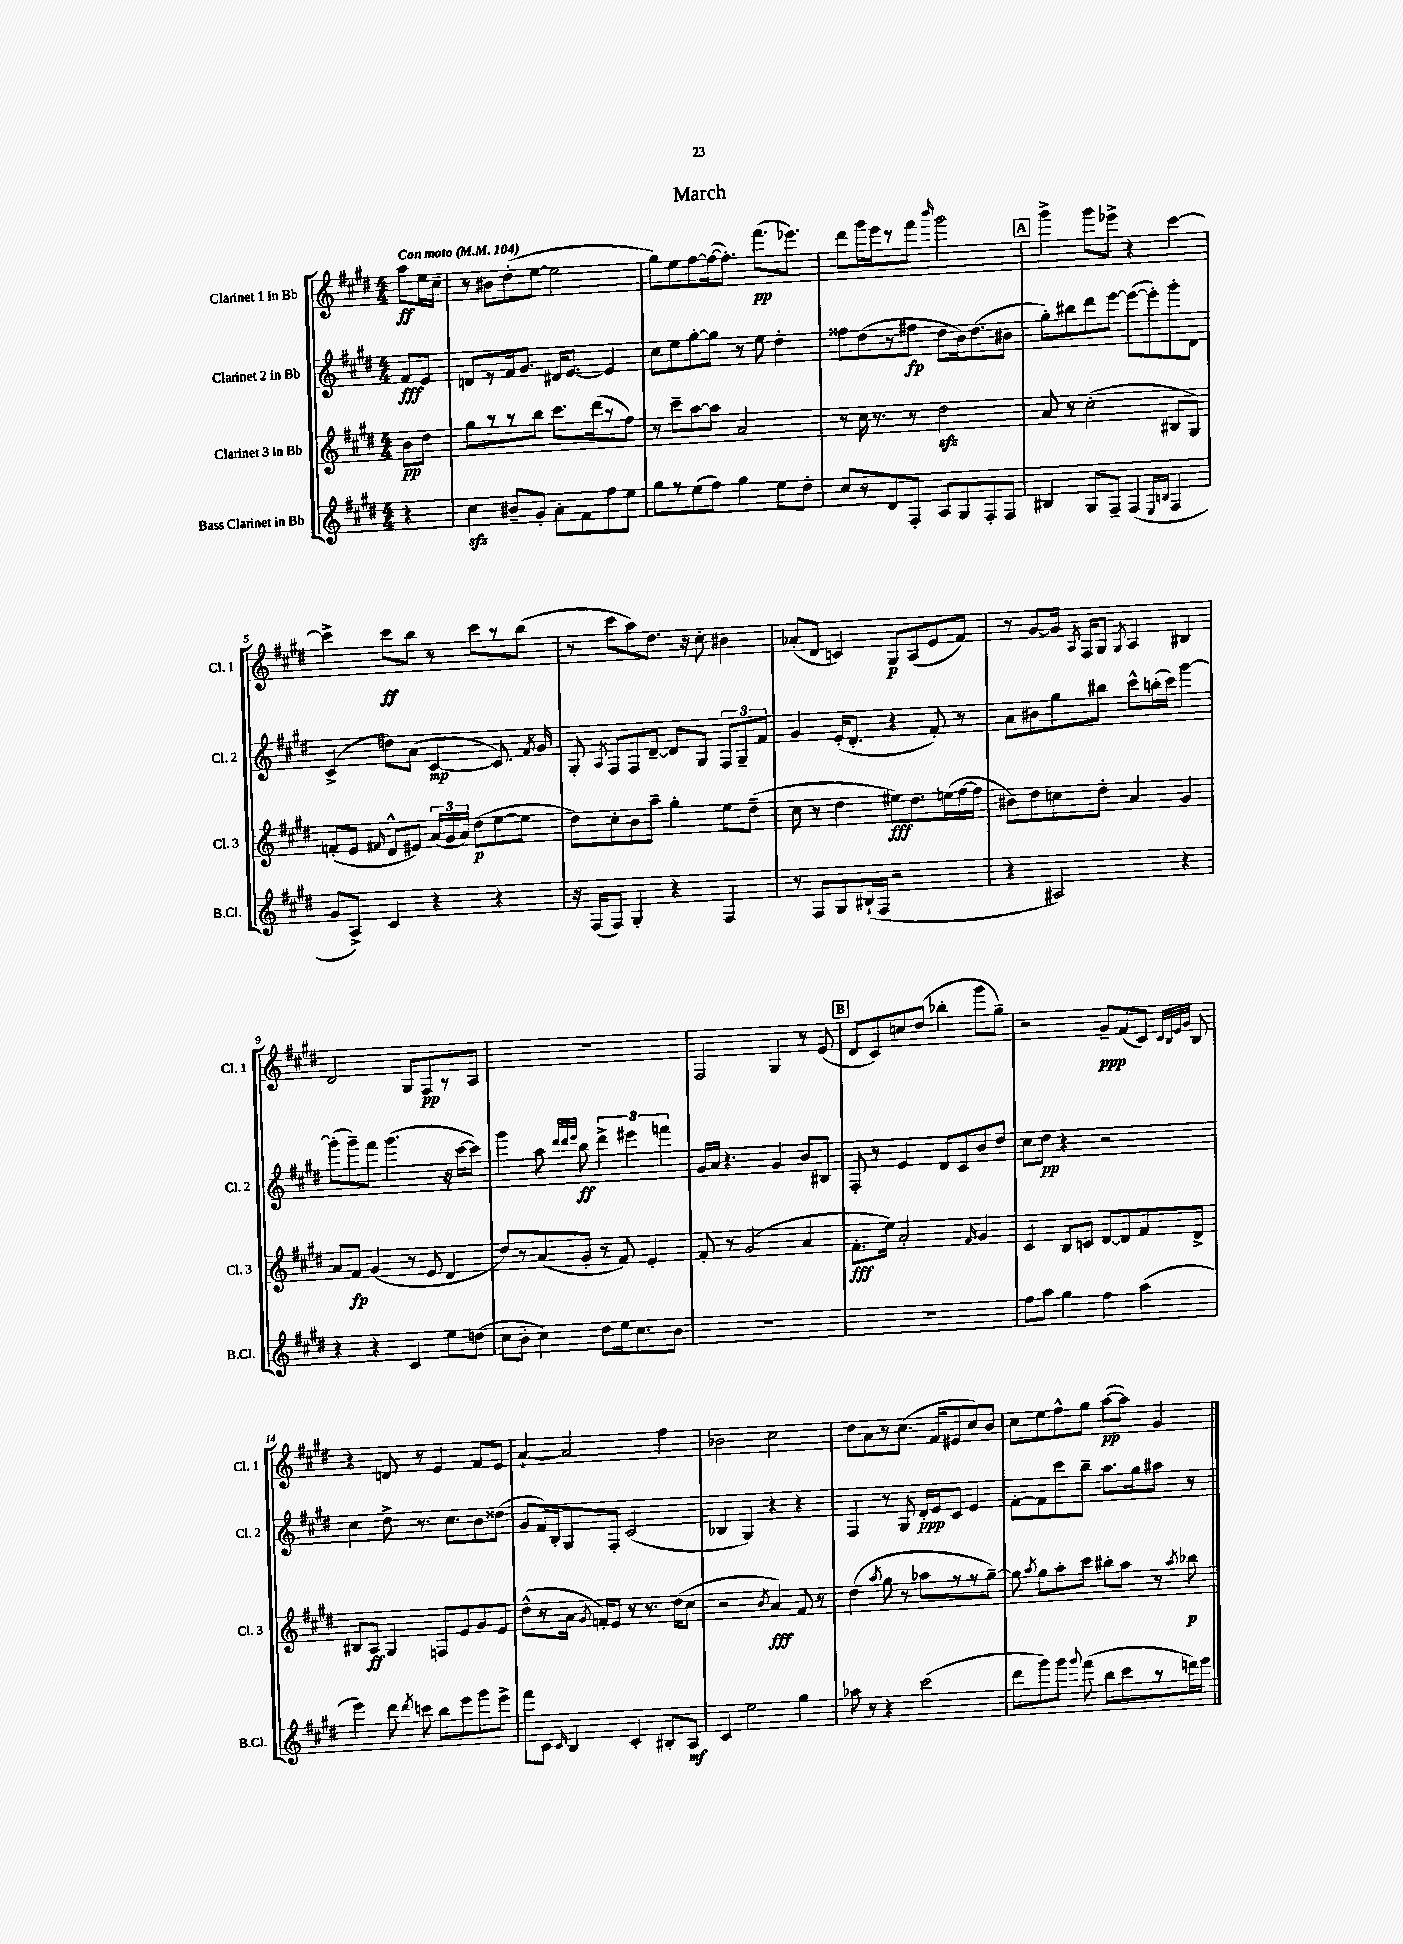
\header { title = "March" }
<<
\new StaffGroup <<
\new Staff = "s0" \with { instrumentName = "Clarinet 1 in Bb" shortInstrumentName = "Cl. 1" } {
    \clef treble \key e \major \numericTimeSignature \time 4/4 \partial 4 \tempo "Con moto" 4 = 104
    \autoBeamOff a''8[\ff e''16 cis''16]-- |
    r8 bis'8[ dis''8-.( e''8]~ e''2 |
    gis''8[) e''8 fis''8~ fis''16~( fis''8.]-.) fis'''8.[\pp( ees'''8.]) |
    dis'''8[ gis'''16 e'''16 r8 fis'''8] \grace { b'''16 } gis'''2 |
    \mark \markup { \box "A" } gis'''4-> gis'''8[ ees'''8]-> r4 cis'''4~ |
    cis'''4-> cis'''8[\ff b''8] r8 cis'''8[ r8 b''8]( |
    r8 cis'''8[ a''8) dis''8.] r16 cis''8-. bis'4 |
    aes'8[-.( dis'8] c'4) gis8[\p a8( e'8 fis'8]) |
    r8 gis'8[~ gis'16] \acciaccatura { a8 } fis16[ gis8] \acciaccatura { gis8 } a4 bis4 |
    dis'2 gis8[ fis8\pp r8 a8] |
    R1 |
    fis2 gis4 r8 e'8( |
    \mark \markup { \box "B" } dis'8[ cis'8) c''8 dis''8]( bes''4-. gis'''8[ gis''8]--) |
    r2 gis'8[--\ppp fis'8( cis'8]) \grace { cis'32[ b32 e'32 gis'32] } b8 |
    r4 d'8 r8 e'4 fis'8[ e'8] |
    a'4~-! a'2 fis''4 |
    bes'2 cis''2 |
    dis''8[ a'8 r8 cis''8.]( fis'16[ eis'8 cis''8) b'8] |
    cis''8[ e''8 fis''8-^ gis''8] a''8[~\pp( a''8]) gis'4 \bar "|." |
}
\new Staff = "s1" \with { instrumentName = "Clarinet 2 in Bb" shortInstrumentName = "Cl. 2" } {
    \clef treble \key e \major \numericTimeSignature \time 4/4 \partial 4
    \autoBeamOff fis'8[\fff e'8] |
    d'8[ r8 fis'16 gis'8.] dis'16[ e'8.]~ e'4 |
    cis''8[ e''8 gis''8~-. gis''8] r8 e''8 dis''4-. |
    fisis''8[ dis''8( r8 fis''8]\fp dis''8[ b'16) dis''8.( bis'8] |
    \mark \markup { \box "A" } gis''8[-.) bis''8 dis'''8 e'''8]~ e'''8[~( e'''8-.) gis'''8-. dis'8] |
    cis'4->( d''8[) a'8]( cis'4~\mp cis'8.) \acciaccatura { fis'8 } gis'16 |
    gis8-. \acciaccatura { a8 } fis8[ fis8 dis'8]~-- dis'8[ gis8] \tuplet 3/2 { fis8[ gis8-- fis'8] } |
    gis'4 e'16[-.( dis'8.]-. r4 fis'8-.) r8 |
    a'8[ bis'8 gis''8 bis''8] cis'''8[-^ b''16-.( cis'''16]) gis'''4~ |
    gis'''8[-.( gis'''8--) fis'''8] gis'''4.( r16 cis'''16[~ cis'''8]) |
    gis'''4 a''8 \grace { dis'''32[ dis'''32 e'''32] } b''8\ff \tuplet 3/2 { dis'''4-> eis'''4 f'''4 } |
    gis'16[ a'16] r4. gis'4 b'8[ bis8] |
    \mark \markup { \box "B" } fis8-. r8 e'4 dis'8[ cis'8 b'8 dis''8] |
    cis''8[ dis''8]\pp r4 r2 |
    cis''4 dis''8-> r8. cis''8.[ b'8 disis''8]( |
    gis'8[ fis'16) b16-. gis8 fis8]-. cis'2( |
    bes4 gis4) r4 r4 |
    fis4 r8 gis8 dis'16[-.\ppp e'16 cis'8] e'4 |
    fis'8[~-. fis'8 cis'''8 b''8]-- a''8.[ gis''16 ais''8] r8 \bar "|." |
}
\new Staff = "s2" \with { instrumentName = "Clarinet 3 in Bb" shortInstrumentName = "Cl. 3" } {
    \clef treble \key e \major \numericTimeSignature \time 4/4 \partial 4
    \autoBeamOff b'8[\pp dis''8] |
    gis''8[ r8 r8 b''8] cis'''8.[ dis'''16( r8 fis''8]) |
    r8 cis'''8[-- a''8~ a''8] a'2 |
    r8 cis''16 r8. r8 dis''2\sfz |
    \mark \markup { \box "A" } a'8 r8 cis''2-.( bis8[ gis8]) |
    f'8[-.( e'8] \grace { fis'16 } dis'8[-^ eis'8]) \tuplet 3/2 { a'16[( gis'16 a'16]) } dis''8[\p( e''8~ e''8] |
    dis''8[) cis''8-. b'8 a''8]-- gis''4-. e''8[ dis''8]--( |
    cis''8 r8 dis''4 eis''8[\fff) dis''8. e''16( fis''16~ fis''16] |
    bis'8[) dis''8 c''8 dis''8]-. a'4 gis'4 |
    a'8[ fis'8]\fp gis'4( r8 e'8 dis'4 |
    dis''8[) r8 a'8( gis'8]-. r8 fis'8) e'4-. |
    fis'8-. r8 gis'2( a'4 |
    \mark \markup { \box "B" } fis'8.[-.\fff e''16]) a'2-. \grace { fis'16 } gis'4 |
    cis'4 b8[ c'8] dis'8[~ dis'8 fis'8 dis'8]-> |
    bis8[ a8]\ff gis4 f8[ e'8 gis'8 e'8] |
    dis''8[-^( r8 a'16] \acciaccatura { gis'8 } f'16[-.) e'8] r8 r8. dis''16[( cis''8] |
    r2 \acciaccatura { b'8 } a'4\fff) fis'8 r8 |
    dis''4( \acciaccatura { a''8 } gis''8 r8 aes''8[ r8 r8 gis''8]~--) |
    gis''8 \acciaccatura { a''8 } gis''8[ a''8-. cis'''8] bis''8[-. a''8] r8 \acciaccatura { a''8 } bes''8\p \bar "|." |
}
\new Staff = "s3" \with { instrumentName = "Bass Clarinet in Bb" shortInstrumentName = "B.Cl." } {
    \clef treble \key e \major \numericTimeSignature \time 4/4 \partial 4
    \autoBeamOff r4 |
    cis''4\sfz bis'8[-- gis'8]-. a'8[-. fis'8 fis''8 e''8] |
    gis''8[ r8 e''8( fis''8]) gis''4 e''8[ dis''8]-. |
    cis''8[ r8 dis'8 fis8]-. a8[ gis8 fis8-. fis8] |
    \mark \markup { \box "A" } bis4 gis8[ fis8]-- fis4( \grace { e16[ b16] } fis4 |
    gis'8[ a8]->) cis'4 r4 r4 |
    r16 fis16[( fis8]) gis4-. r4 fis4 |
    r8 fis8[ gis8 bis16-!( fis16] r2 |
    r4 ais2) r4 |
    r4 r4 cis'4 e''8[ d''8]( |
    cis''8[ b'8]-. cis''4) dis''8[ e''16 cis''8. b'8] |
    R1 |
    \mark \markup { \box "B" } R1 |
    fis''8[ a''8] gis''4 fis''4 a''4( |
    e'''4) dis'''8 \acciaccatura { dis'''8 } c'''8 b''8[ e'''8 gis'''8 e'''8]-> |
    fis'''8[ cis'8] \grace { cis'16 } b4 cis'4-. bis8[-. a8]\mf |
    cis'4 e''2 gis''4 |
    aes''8 r8 r4 cis'''2( |
    dis'''8[ gis'''8) gis'''8] \appoggiatura { gis'''8 } fis'''8( b''8[ cis'''8 r8 d'''16) e'''16] \bar "|." |
}
>>
>>
